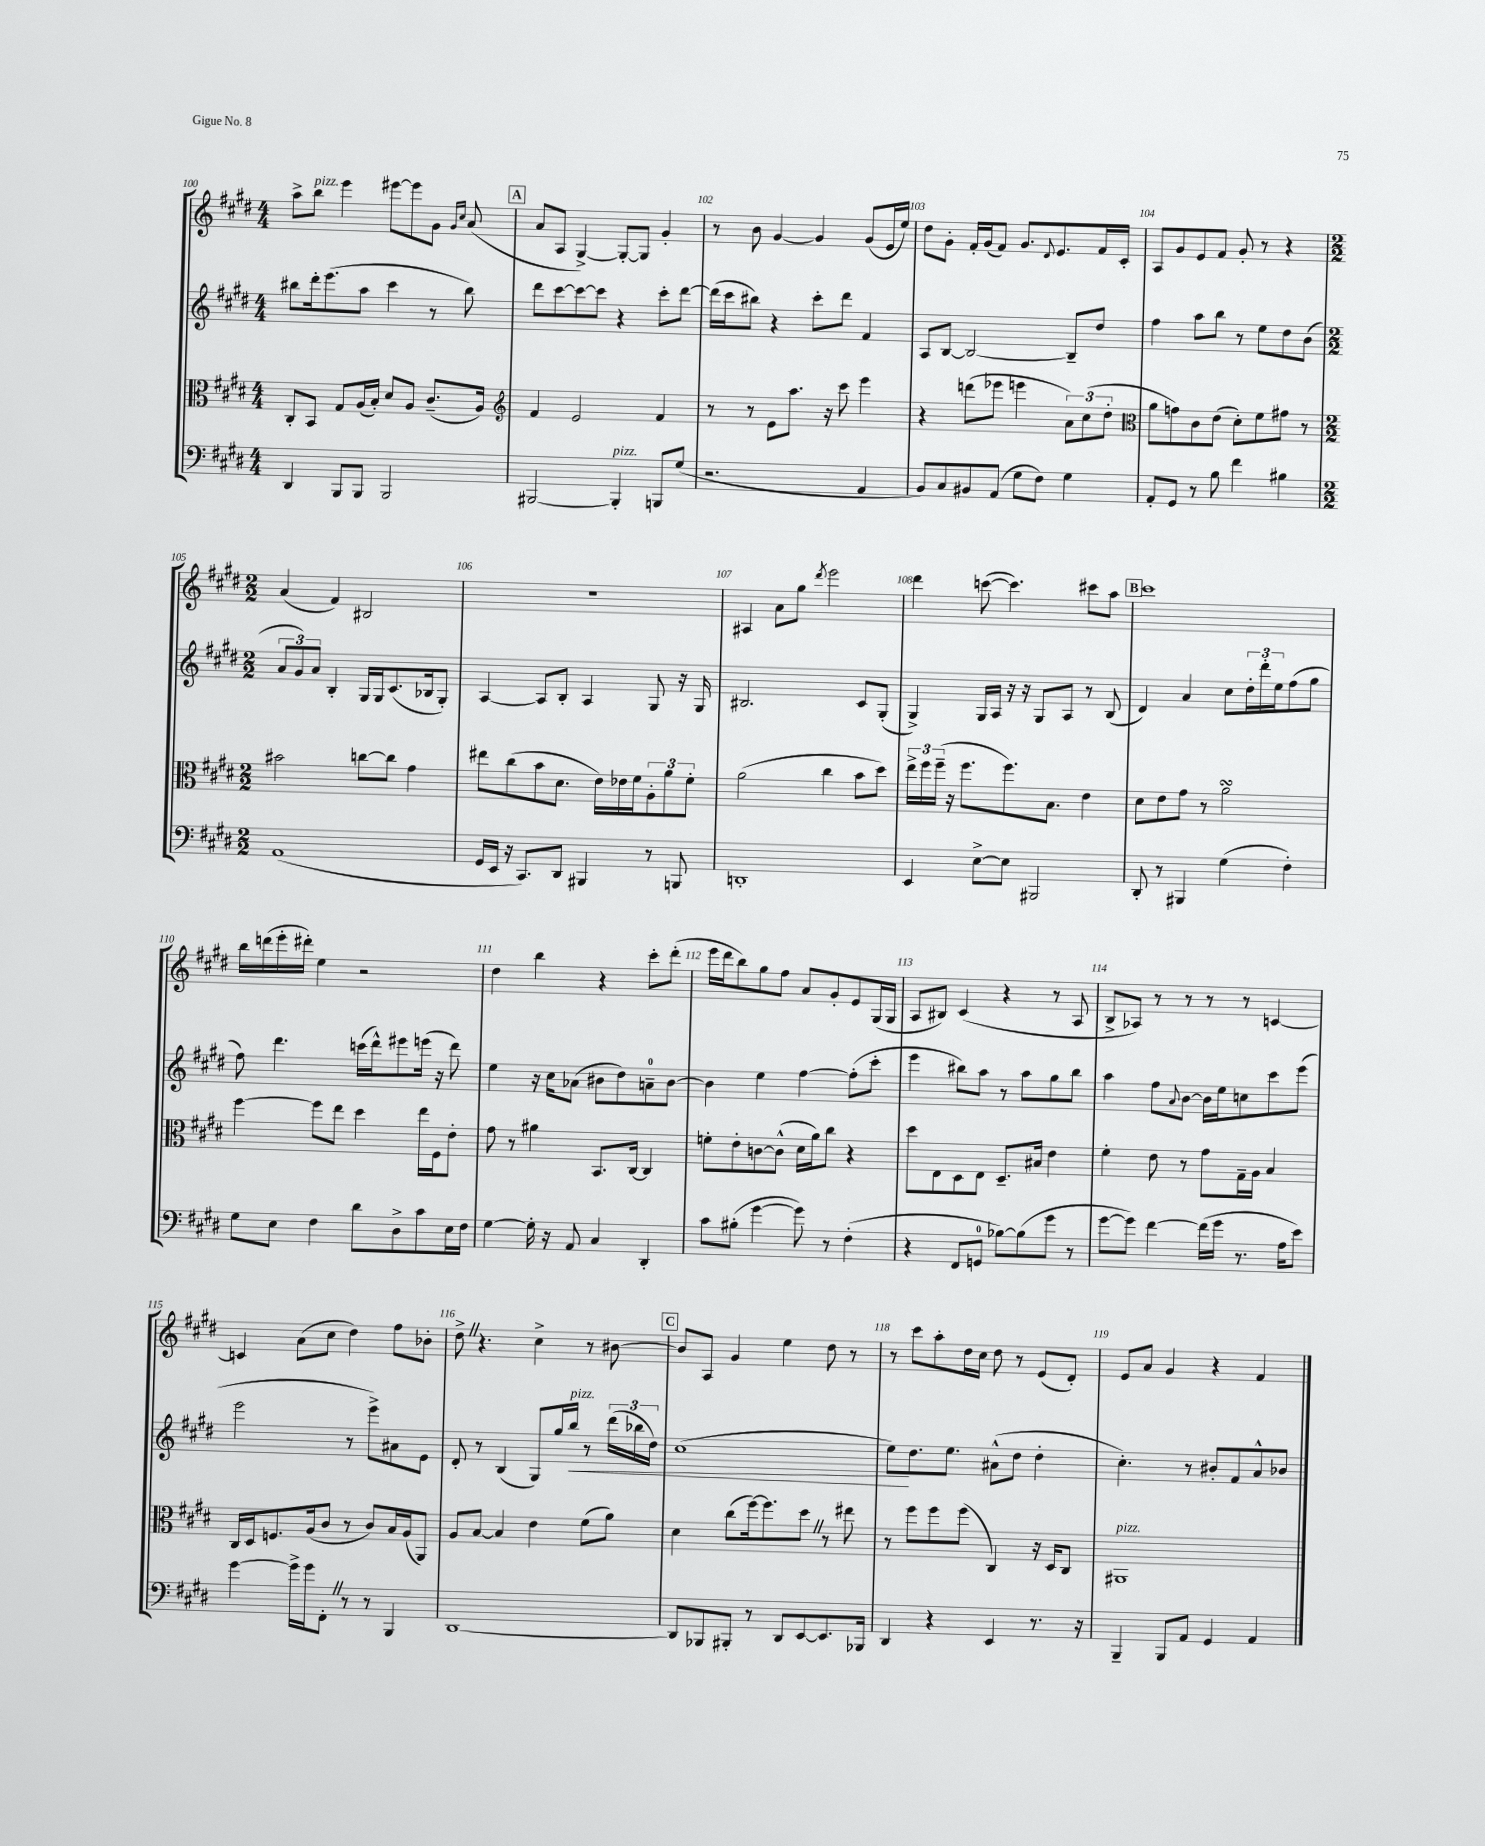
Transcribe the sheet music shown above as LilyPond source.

<<
\new StaffGroup <<
\new Staff = "s0" {
    \clef treble \key e \major \numericTimeSignature \time 4/4
    a''8-> b''8^\markup { \italic "pizz." } e'''4 eis'''8~ eis'''8 gis'8 \grace { gis'16 cis''16 } a'8( |
    \mark \markup { \box "A" } a'8 a8 gis4~->) gis8~-. gis8 gis'4-. |
    r8 b'8 gis'4~ gis'4 gis'8( e'16 e''16) |
    dis''8 gis'8-. fis'16-. gis'16( fis'8) gis'8. \appoggiatura { dis'8 } e'8. fis'16 cis'16-. |
    a8 gis'8 e'8 fis'8 gis'8-. r8 r4 |
    \numericTimeSignature \time 2/2 a'4( fis'4) bis2 |
    R1 |
    ais4 a'8 gis''8 \acciaccatura { dis'''8 } e'''2 |
    dis'''4 c'''8~( c'''4.) cis'''8 a''8 |
    \mark \markup { \box "B" } cis'''1 |
    b''16 d'''16( e'''16-. dis'''16-.) e''4 r2 |
    dis''4 b''4 r4 cis'''8-. dis'''8-.( |
    e'''16 dis'''16 b''8) gis''8 fis''8 a'8 gis'8-. e'8 gis16( gis16 |
    a8 bis8) cis'4( r4 r8 a8 |
    b8-> aes8) r8 r8 r8 r8 c'4~ |
    c'4 a'8( cis''8 dis''4) fis''8 bes'8-. |
    dis''8-> \once \override BreathingSign.text = \markup { \musicglyph "scripts.caesura.straight" } \breathe r4. cis''4-> r8 bis'8~ |
    \mark \markup { \box "C" } bis'8 a8 gis'4 e''4 dis''8 r8 |
    r8 cis'''8 a''8-. dis''16 cis''16 dis''8 r8 e'8( dis'8-.) |
    e'8 a'8 gis'4 r4 fis'4 \bar "|." |
}
\new Staff = "s1" {
    \clef treble \key e \major \numericTimeSignature \time 4/4
    bis''8 dis'''16-. e'''8.( a''8 cis'''4 r8 bis''8) |
    \mark \markup { \box "A" } dis'''8 cis'''8~ cis'''8~ cis'''8 r4 cis'''8-. dis'''8~ |
    dis'''16( cis'''16 bis''8) r4 cis'''8-. dis'''8 fis'4 |
    a8 b8~ b2~ b8-- dis''8 |
    fis''4 a''8 b''8 r8 e''8 dis''8 b'8( |
    \numericTimeSignature \time 2/2 \tuplet 3/2 { a'8 gis'8) a'8 } b4-. gis16 gis16 cis'8.( bes16 gis8-.) |
    a4~ a8 b8-. a4 gis8 r16 gis16 |
    bis2. cis'8 gis8-.( |
    gis4->) gis16 a16 r16 r16 gis8 a8 r8 b8( |
    \mark \markup { \box "B" } dis'4) a'4 cis''8 \tuplet 3/2 { dis''16-. dis'''16-. e''16 } fis''8( gis''8 |
    fis''8) dis'''4. c'''16( dis'''16-^) eis'''8 e'''16( r16 dis'''8) |
    e''4 r16 cis''16 aes'8( bis'8 dis''8) a'8-0-- bis'8~ |
    bis'4 e''4 fis''4~ fis''8-.( cis'''8-. |
    e'''4 bis''8) a''8 r8 a''8 gis''8 bis''8 |
    a''4 fis''8 \appoggiatura { a'8 } b'8~ b'16 e''16 c''8 cis'''8 e'''8( |
    e'''2 r8 e'''8->) ais'8 e'8 |
    dis'8-. r8 b4( gis8) gis''16 b''16\<^\markup { \italic "pizz." } r8 \tuplet 3/2 { dis'''16( bes''16 dis''16) } |
    \mark \markup { \box "C" } cis''1( |
    e''8\!) dis''8. e''8. ais'8-^( dis''8 dis''4-. |
    cis''4.-.) r8 bis'8-. fis'8 a'8-^ bes'8 \bar "|." |
}
\new Staff = "s2" {
    \clef alto \key e \major \numericTimeSignature \time 4/4
    cis8-. b,8 gis8 a16( b16-.) dis'8 a8 cis'8.--( a16) |
    \mark \markup { \box "A" } \clef treble fis'4 e'2 fis'4 |
    r8 r8 e'8 a''8. r16 cis'''8 e'''4 |
    r4 d'''8( ees'''8 e'''4 \tuplet 3/2 { a'8) cis''8( dis''8-. } |
    \clef alto a'8 g'8) cis'8 e'8( dis'8-.) fis'8 gis'8 r8 |
    \numericTimeSignature \time 2/2 bis'2 c''8~ c''8 gis'4 |
    eis''8 cis''8( b'8 dis'8. e'16) ees'16 fis'16 \tuplet 3/2 { a8-. a'8 fis'8-. } |
    a'2( cis''4 b'8 dis''8) |
    \tuplet 3/2 { e''16-> fis''16 fis''16--( } r16 fis''8. fis''8.) b8. e'4 |
    \mark \markup { \box "B" } dis'8 e'8 gis'8 r8 a'2\turn |
    fis''4~ fis''8 e''8 dis''4 e''16 fis16 e'8-. |
    gis'8 r8 ais'4 b,8. cis16~ cis4 |
    f'8-. e'8-. c'8~ c'8-^( dis'16 a'16) cis''8 r4 |
    dis''8 e8 dis8 e8 dis8.-- bis16 e'4 |
    fis'4-. e'8 r8 gis'8 gis16-- a16 b4 |
    cis16 dis16 f8. a16( cis'8 r8 cis'8) b16 a16( a,8) |
    a8 b8~ b4 e'4 fis'8( a'8) |
    \mark \markup { \box "C" } dis'4 cis''8( fis''16~) fis''8. dis''8 \once \override BreathingSign.text = \markup { \musicglyph "scripts.caesura.straight" } \breathe r8 eis''8 |
    r8 fis''8 fis''8 fis''8( cis4) r16 dis16 cis8 |
    ais,1^\markup { \italic "pizz." } \bar "|." |
}
\new Staff = "s3" {
    \clef bass \key e \major \numericTimeSignature \time 4/4
    dis,4 b,,8 b,,8 b,,2 |
    \mark \markup { \box "A" } bis,,2~ bis,,4-.^\markup { \italic "pizz." } b,,8 gis8( |
    r2. a,4 |
    b,8) cis8 bis,8 a,8( gis8 fis8) gis4 |
    a,8-. gis,8 r8 b8 fis'4 bis4 |
    \numericTimeSignature \time 2/2 a,1( |
    gis,16 e,16 r16 cis,8.) dis,8 bis,,4 r8 b,,8 |
    d,1-. |
    e,4 e8~-> e8 bis,,2 |
    \mark \markup { \box "B" } dis,8-. r8 bis,,4 gis4( fis4-.) |
    gis8 e8 fis4 dis'8 dis8-> cis'8 e16 fis16 |
    gis4~ gis16-. r16 a,8 cis4 dis,4-. |
    cis'8 bis8-.( gis'4~ gis'8) r8 fis4-.( |
    r4 fis,8 g,8-0 bes8~) bes8( gis'8 r8 |
    gis'8~ gis'8) fis'4~ fis'16( gis'16 r8. a16 e'8) |
    gis'4~ gis'16-> gis'16 fis,8-. \once \override BreathingSign.text = \markup { \musicglyph "scripts.caesura.straight" } \breathe r8 r8 b,,4 |
    dis,1~ |
    \mark \markup { \box "C" } dis,8 bes,,8 bis,,8-. r8 dis,8 e,8~ e,8. bes,,16 |
    dis,4 r4 e,4 r8. r16 |
    b,,4-- b,,8 a,8 gis,4 a,4 \bar "|." |
}
>>
>>
\layout { \context { \Score currentBarNumber = #100 \override BarNumber.break-visibility = ##(#f #t #t) barNumberVisibility = #all-bar-numbers-visible } }
